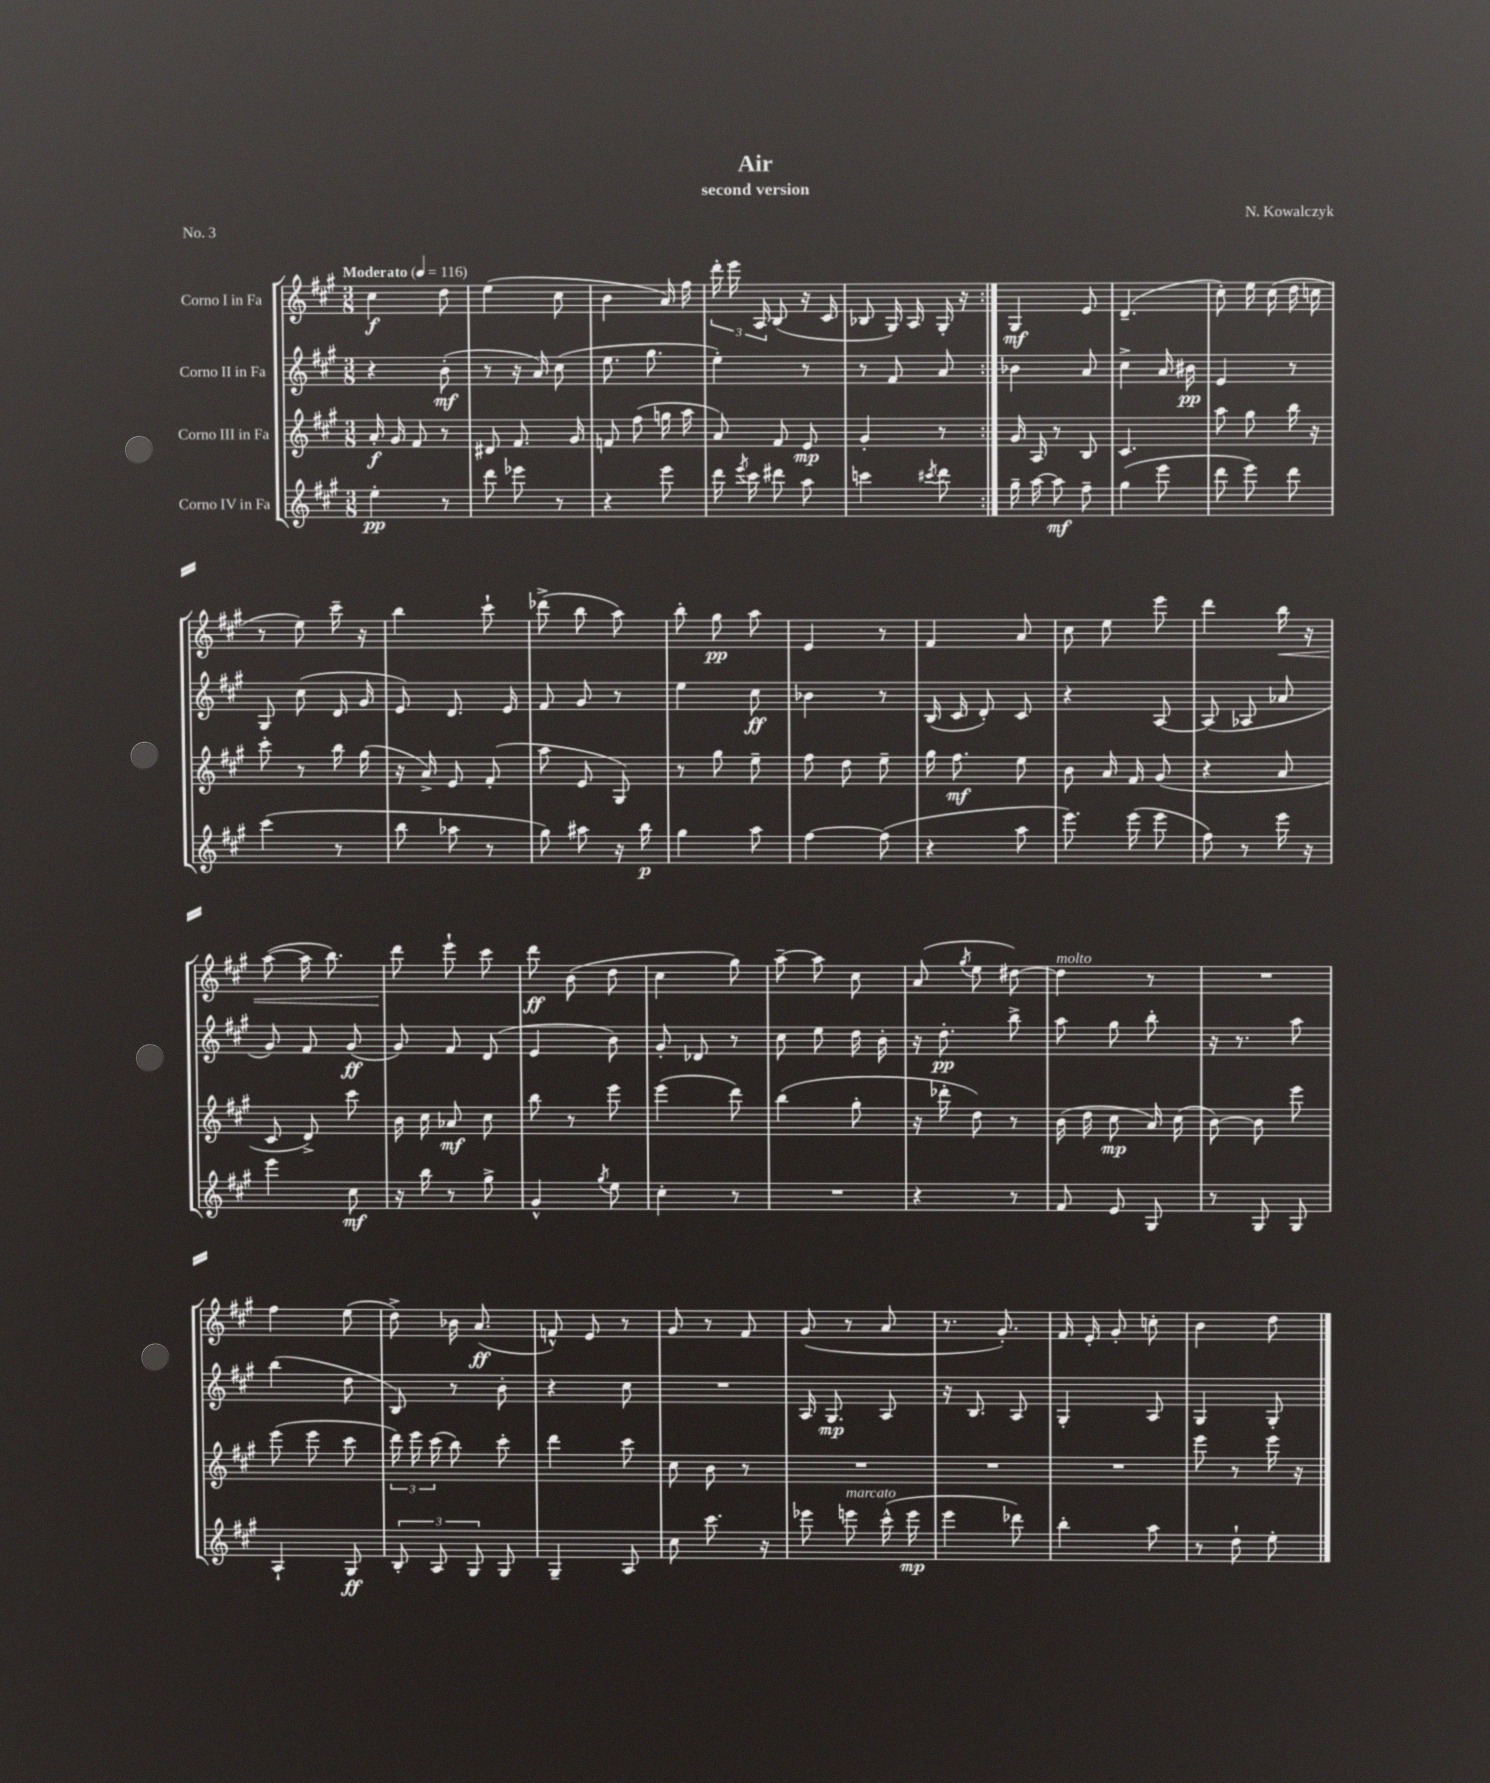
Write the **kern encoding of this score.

**kern	**dynam	**kern	**dynam	**kern	**dynam	**kern	**dynam
*part4	*part4	*part3	*part3	*part2	*part2	*part1	*part1
*staff4	*staff4	*staff3	*staff3	*staff2	*staff2	*staff1	*staff1
*I"Corno IV in Fa	*	*I"Corno III in Fa	*	*I"Corno II in Fa	*	*I"Corno I in Fa	*
*clefG2	*	*clefG2	*	*clefG2	*	*clefG2	*
*k[f#c#g#]	*	*k[f#c#g#]	*	*k[f#c#g#]	*	*k[f#c#g#]	*
*M3/8	*	*M3/8	*	*M3/8	*	*M3/8	*
*MM116	*	*MM116	*	*MM116	*	*MM116	*
=1	=1	=1	=1	=1	=1	=1	=1
!	!	!	!	!	!	!LO:TX:a:B:t=Moderato	!
4ee'\	pp	16a'/	f	4r	.	4cc#\	f
.	.	16g#/	.	.	.	.	.
.	.	8f#/	.	.	.	.	.
8r	.	8r	.	(8b'\	mf	8dd\	.
=2	=2	=2	=2	=2	=2	=2	=2
8ddd\	.	8d#X/	.	8r	.	(4ee\	.
8eee-X\	.	8.f#/	.	16r	.	.	.
.	.	.	.	16a/)	.	.	.
8r	.	.	.	(8cc#\	.	8cc#\	.
.	.	16g#/	.	.	.	.	.
=3	=3	=3	=3	=3	=3	=3	=3
4r	.	8fn/	.	8.ee\	.	4b\	.
.	.	(8ff#\	.	.	.	.	.
.	.	.	.	8.gg#\	.	.	.
8eee\	.	16ggn\	.	.	.	16a/)	.
.	.	16aa\	.	.	.	16ff#\	.
=4	=4	=4	=4	=4	=4	=4	=4
16ddd\	.	8a/)	.	4ee'\)	.	24ddd'\	.
.	.	.	.	.	.	24eee\	.
8qeee/	.	.	.	.	.	.	.
16ccc#\	.	.	.	.	.	.	.
.	.	.	.	.	.	24A/	.
8ddd#X\	.	8f#/	.	.	.	(8B/	.
8aa\	.	8e/	mp	8r	.	16r	.
.	.	.	.	.	.	16c#/	.
=5	=5	=5	=5	=5	=5	=5	=5
4cccn\	.	4g#'/	.	8r	.	8B-X/	.
.	.	.	.	8f#/	.	16G#/)	.
.	.	.	.	.	.	16A/	.
8qccc#X/	.	.	.	.	.	.	.
8ddd\	.	8r	.	8a/	.	16G#'/	.
.	.	.	.	.	.	16r	.
=6:|!	=6:|!	=6:|!	=6:|!	=6:|!	=6:|!	=6:|!	=6:|!
16gg#~\	.	16g#/	.	4b-X\	.	4G#/	mf
[16aa\	.	16A/	.	.	.	.	.
8aa\]	mf	8r	.	.	.	.	.
8ff#~\	.	8B/	.	8a/	.	8e/	.
=7	=7	=7	=7	=7	=7	=7	=7
(4gg#\	.	4.c#/	.	4cc#^\	.	(4.d~/	.
8eee\	.	.	.	16a/	.	.	.
.	.	.	.	16b#X\	pp	.	.
=8	=8	=8	=8	=8	=8	=8	=8
8ddd\	.	8aa\	.	4e/	.	8cc#'\)	.
8eee\)	.	8gg#\	.	.	.	16ee\	.
.	.	.	.	.	.	(16cc#\	.
8ddd\	.	16bb\	.	8r	.	16dd\	.
.	.	16r	.	.	.	16ccn\	.
!!LO:LB:g=z
=9	=9	=9	=9	=9	=9	=9	=9
(4ccc#\	.	8ccc#'\	.	8G#/	.	8r	.
.	.	8r	.	(8cc#\	.	8ee\)	.
8r	.	16bb\	.	16d/	.	16ccc#~\	.
.	.	(16gg#\	.	16g#/	.	16r	.
=10	=10	=10	=10	=10	=10	=10	=10
8bb\	.	16r	.	8e/)	.	4bb\	.
.	.	16a^/)	.	.	.	.	.
8aa-X\	.	8e/	.	8.d/	.	.	.
8r	.	(8f#'/	.	.	.	8ccc#`\	.
.	.	.	.	16e/	.	.	.
=11	=11	=11	=11	=11	=11	=11	=11
8gg#\)	.	8aa\	.	8f#/	.	(8ddd-X^\	.
8aa#X\	.	8e/	.	8g#/	.	8bb\	.
16r	.	8G#/)	.	8r	.	8aa\)	.
16bb\	p	.	.	.	.	.	.
=12	=12	=12	=12	=12	=12	=12	=12
4gg#\	.	8r	.	4ee\	.	8bb'\	.
.	.	8gg#\	.	.	.	8gg#\	pp
8aa\	.	8ee~\	.	8cc#\	ff	8aa\	.
=13	=13	=13	=13	=13	=13	=13	=13
[4ff#\	.	8ff#\	.	4b-X\	.	4e/	.
.	.	8dd\	.	.	.	.	.
(8ff#\]	.	8ee~\	.	8r	.	8r	.
=14	=14	=14	=14	=14	=14	=14	=14
4r	.	16gg#\	.	(16B/	.	4f#/	.
.	.	8.ff#\	mf	16c#/	.	.	.
.	.	.	.	8d'/)	.	.	.
8aa\	.	8ee\	.	8c#/	.	8a/	.
=15	=15	=15	=15	=15	=15	=15	=15
8.eee\)	.	8b\	.	4r	.	8cc#\	.
.	.	16a/	.	.	.	8ee\	.
(16eee\	.	16f#/	.	.	.	.	.
8eee\	.	(8g#/	.	[8A/	.	8eee\	.
=16	=16	=16	=16	=16	=16	=16	=16
8ff#\)	.	4r	.	(8A/]	.	4ddd\	.
8r	.	.	.	8A-X/	.	.	.
!	!	!	!	!	!	!	!LO:HP:b
16eee\	.	8a/	.	8a-X/	.	16bb\	<
16r	.	.	.	.	.	16r	.
!!LO:LB:g=z
=17	=17	=17	=17	=17	=17	=17	=17
4eee\	.	8c#/	.	8g#/)	.	([8aa\	.
.	.	8d^/)	.	8f#/	.	16aa\]	.
.	.	.	.	.	.	8.bb\)	.
8cc#\	mf	8ccc#\	.	(8g#/	ff	.	.
=18	=18	=18	=18	=18	=18	=18	=18
16r	.	16b\	.	8g#/)	.	8ddd\	.
16bb\	.	16cc#\	.	.	.	.	.
8r	.	8a-X/	mf	8f#/	.	8eee`\	[
8gg#^\	.	8cc#\	.	(8d/	.	8ccc#\	.
=19	=19	=19	=19	=19	=19	=19	=19
4g#^^/	.	8bb\	.	4e/	.	8ddd\	ff
.	.	8r	.	.	.	(8b\	.
8qgg#/	.	.	.	.	.	.	.
8ee\	.	8eee\	.	8b\)	.	8dd\	.
=20	=20	=20	=20	=20	=20	=20	=20
4cc#'\	.	(4eee\	.	8g#'/	.	4cc#\	.
.	.	.	.	8d-X/	.	.	.
8r	.	8ddd\)	.	8r	.	8gg#\)	.
=21	=21	=21	=21	=21	=21	=21	=21
4.r	.	(4bb\	.	8cc#\	.	[8aa~\	.
.	.	.	.	8ee\	.	8aa\]	.
.	.	8gg#'\	.	16dd\	.	8cc#\	.
.	.	.	.	16b'\	.	.	.
=22	=22	=22	=22	=22	=22	=22	=22
4r	.	16r	.	16r	.	(8a/	.
.	.	16ddd-X'\	.	8.dd'\	pp	.	.
.	.	.	.	.	.	8qgg#/	.
.	.	8dd\)	.	.	.	8ee\	.
8r	.	8r	.	8bb^\	.	[8dd#X\)	.
=23	=23	=23	=23	=23	=23	=23	=23
!	!	!	!	!	!	!LO:TX:a:i:t=molto	!
8f#/	.	(16b\	.	8aa\	.	4dd#\]	.
.	.	16dd\	.	.	.	.	.
8e/	.	8cc#\	mp	8gg#\	.	.	.
8G#/	.	16a/)	.	8bb'\	.	8r	.
.	.	(16cc#\	.	.	.	.	.
=24	=24	=24	=24	=24	=24	=24	=24
8r	.	[8b\)	.	16r	.	4.r	.
.	.	.	.	8.r	.	.	.
8G#/	.	8b\]	.	.	.	.	.
8G#/	.	8eee\	.	8aa\	.	.	.
!!LO:LB:g=z
=25	=25	=25	=25	=25	=25	=25	=25
4A`/	.	(8eee\	.	(4bb\	.	4ff#\	.
.	.	8eee\	.	.	.	.	.
8G#/	ff	8ccc#\	.	8dd\	.	(8ee\	.
=26	=26	=26	=26	=26	=26	=26	=26
12B'/	.	24ddd\)	.	8B/)	.	8dd^\)	.
.	.	24eee\	.	.	.	.	.
12A/	.	(24ccc#\	.	.	.	.	.
.	.	8bb\)	.	8r	.	16b-X\	.
12G#/	.	.	.	.	.	.	.
.	.	.	.	.	.	(8.a/	ff
8G#/	.	8ccc#'\	.	8b'\	.	.	.
=27	=27	=27	=27	=27	=27	=27	=27
4G#~/	.	4ddd\	.	4r	.	8fn^^/)	.
.	.	.	.	.	.	8e/	.
8A/	.	8ccc#\	.	8cc#\	.	8r	.
=28	=28	=28	=28	=28	=28	=28	=28
8cc#\	.	8cc#\	.	4.r	.	8g#/	.
8.ccc#\	.	8b\	.	.	.	8r	.
.	.	8r	.	.	.	8f#/	.
16r	.	.	.	.	.	.	.
=29	=29	=29	=29	=29	=29	=29	=29
8eee-X\	.	4.r	.	16A/	.	(8g#/	.
.	.	.	.	8.G#/	mp	.	.
!LO:TX:a:i:t=marcato	!	!	!	!	!	!	!
8eeen\	.	.	.	.	.	8r	.
(16ccc#^^\	.	.	.	8A/	.	8a/	.
16eee\	mp	.	.	.	.	.	.
=30	=30	=30	=30	=30	=30	=30	=30
4eee\	.	4.r	.	16r	.	8.r	.
.	.	.	.	8.B/	.	.	.
.	.	.	.	.	.	8.g#'/)	.
8ddd-X\)	.	.	.	8A/	.	.	.
=31	=31	=31	=31	=31	=31	=31	=31
4bb'\	.	4.r	.	4G#'/	.	16f#/	.
.	.	.	.	.	.	16e'/	.
.	.	.	.	.	.	8g#'/	.
8aa\	.	.	.	8A/	.	8ccn'\	.
=32	=32	=32	=32	=32	=32	=32	=32
8r	.	8eee\	.	4G#/	.	4b\	.
8dd`\	.	8r	.	.	.	.	.
8ee'\	.	16eee\	.	8G#'/	.	8dd\	.
.	.	16r	.	.	.	.	.
==	==	==	==	==	==	==	==
*-	*-	*-	*-	*-	*-	*-	*-
